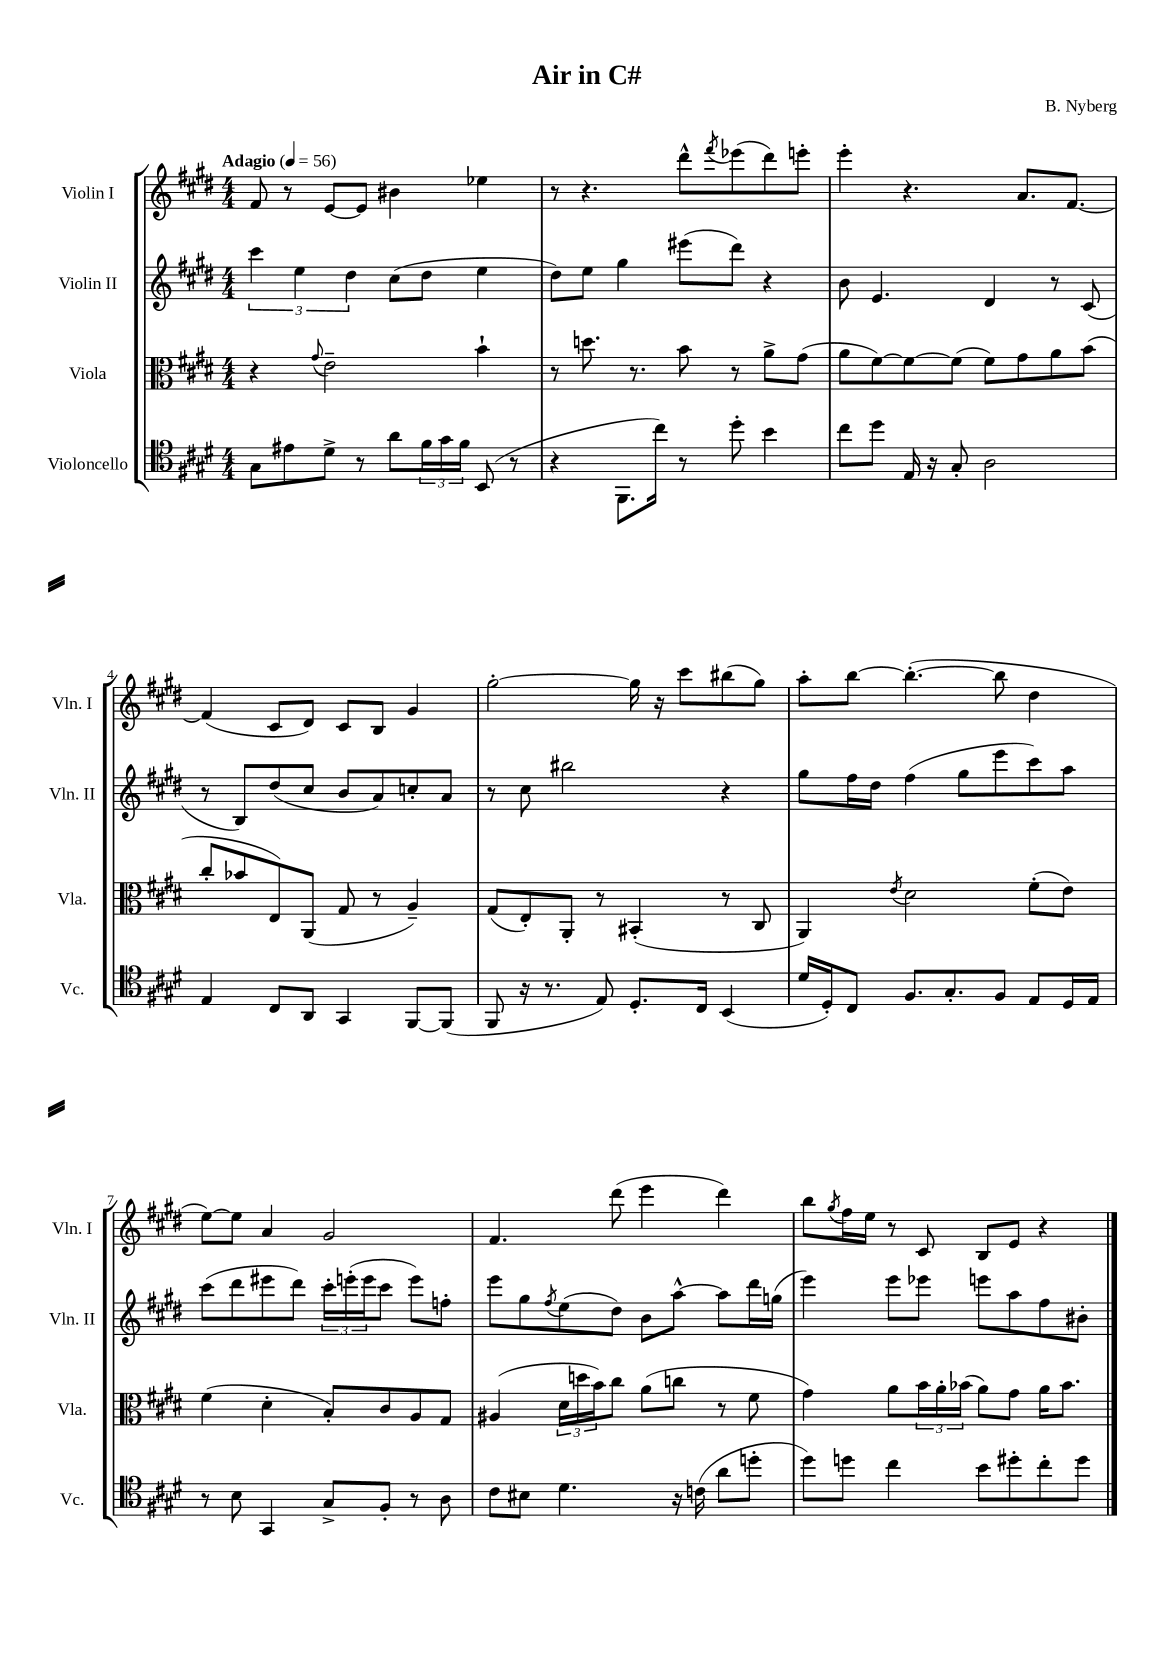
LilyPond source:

\header { title = "Air in C#" composer = "B. Nyberg" }
<<
\new StaffGroup <<
\new Staff = "s0" \with { instrumentName = "Violin I" shortInstrumentName = "Vln. I" } {
    \clef treble \key e \major \numericTimeSignature \time 4/4 \tempo "Adagio" 4 = 56
    fis'8 r8 e'8~ e'8 bis'4 ees''4 |
    r8 r4. dis'''8-^ \acciaccatura { fis'''8 } ees'''8( dis'''8) e'''8-. |
    e'''4-. r4. a'8. fis'8.~ |
    fis'4( cis'8 dis'8) cis'8 b8 gis'4 |
    gis''2~-. gis''16 r16 cis'''8 bis''8( gis''8) |
    a''8-. b''8~ b''4.~-.( b''8 dis''4 |
    e''8~) e''8 a'4 gis'2 |
    fis'4. dis'''8( e'''4 dis'''4) |
    b''8 \acciaccatura { gis''8 } fis''16 e''16 r8 cis'8 b8 e'8 r4 \bar "|." |
}
\new Staff = "s1" \with { instrumentName = "Violin II" shortInstrumentName = "Vln. II" } {
    \clef treble \key e \major \numericTimeSignature \time 4/4
    \tuplet 3/2 { cis'''4 e''4 dis''4 } cis''8( dis''8 e''4 |
    dis''8) e''8 gis''4 eis'''8( dis'''8) r4 |
    b'8 e'4. dis'4 r8 cis'8( |
    r8 b8) dis''8( cis''8 b'8 a'8) c''8-. a'8 |
    r8 cis''8 bis''2 r4 |
    gis''8 fis''16 dis''16 fis''4( gis''8 e'''8 cis'''8) a''8 |
    cis'''8( dis'''8 eis'''8 dis'''8) \tuplet 3/2 { cis'''16-. e'''16-.( e'''16 } cis'''8 e'''8) f''8-. |
    e'''8 gis''8 \acciaccatura { fis''8 } e''8( dis''8) b'8 a''8~-^ a''8 dis'''16 g''16( |
    e'''4) e'''8 ees'''8 e'''8 a''8 fis''8 bis'8-. \bar "|." |
}
\new Staff = "s2" \with { instrumentName = "Viola" shortInstrumentName = "Vla." } {
    \clef alto \key e \major \numericTimeSignature \time 4/4
    r4 \appoggiatura { gis'8 } e'2-- b'4-! |
    r8 d''8. r8. b'8 r8 a'8-> gis'8( |
    a'8 fis'8~) fis'8~ fis'8( fis'8) gis'8 a'8 b'8( |
    cis''8-. bes'8 e8) a,8( gis8 r8 a4--) |
    gis8( e8-.) a,8-. r8 bis,4-.( r8 cis8 |
    a,4) \acciaccatura { e'8 } dis'2 fis'8-.( e'8) |
    fis'4( dis'4-. b8-.) cis'8 a8 gis8 |
    ais4( \tuplet 3/2 { dis'16 d''16 b'16) } cis''8 a'8( c''8 r8 fis'8 |
    gis'4) a'8 \tuplet 3/2 { b'16 a'16-. bes'16( } a'8) gis'8 a'16 bes'8. \bar "|." |
}
\new Staff = "s3" \with { instrumentName = "Violoncello" shortInstrumentName = "Vc." } {
    \clef tenor \key e \major \numericTimeSignature \time 4/4
    gis8 eis'8 dis'8-> r8 a'8 \tuplet 3/2 { fis'16 gis'16 fis'16 } b,8( r8 |
    r4 fis,8. cis''16) r8 dis''8-. b'4 |
    cis''8 dis''8 e16 r16 gis8-. a2 |
    e4 cis8 a,8 gis,4 fis,8~ fis,8( |
    fis,8 r16 r8. e8) dis8.-. cis16 b,4( |
    dis'16 dis16-.) cis8 fis8. gis8.-. fis8 e8 dis16 e16 |
    r8 b8 gis,4 gis8-> fis8-. r8 a8 |
    cis'8 bis8 dis'4. r16 c'16( a'8 d''8-. |
    dis''8) d''8 cis''4 b'8 dis''8-. cis''8-. dis''8 \bar "|." |
}
>>
>>
